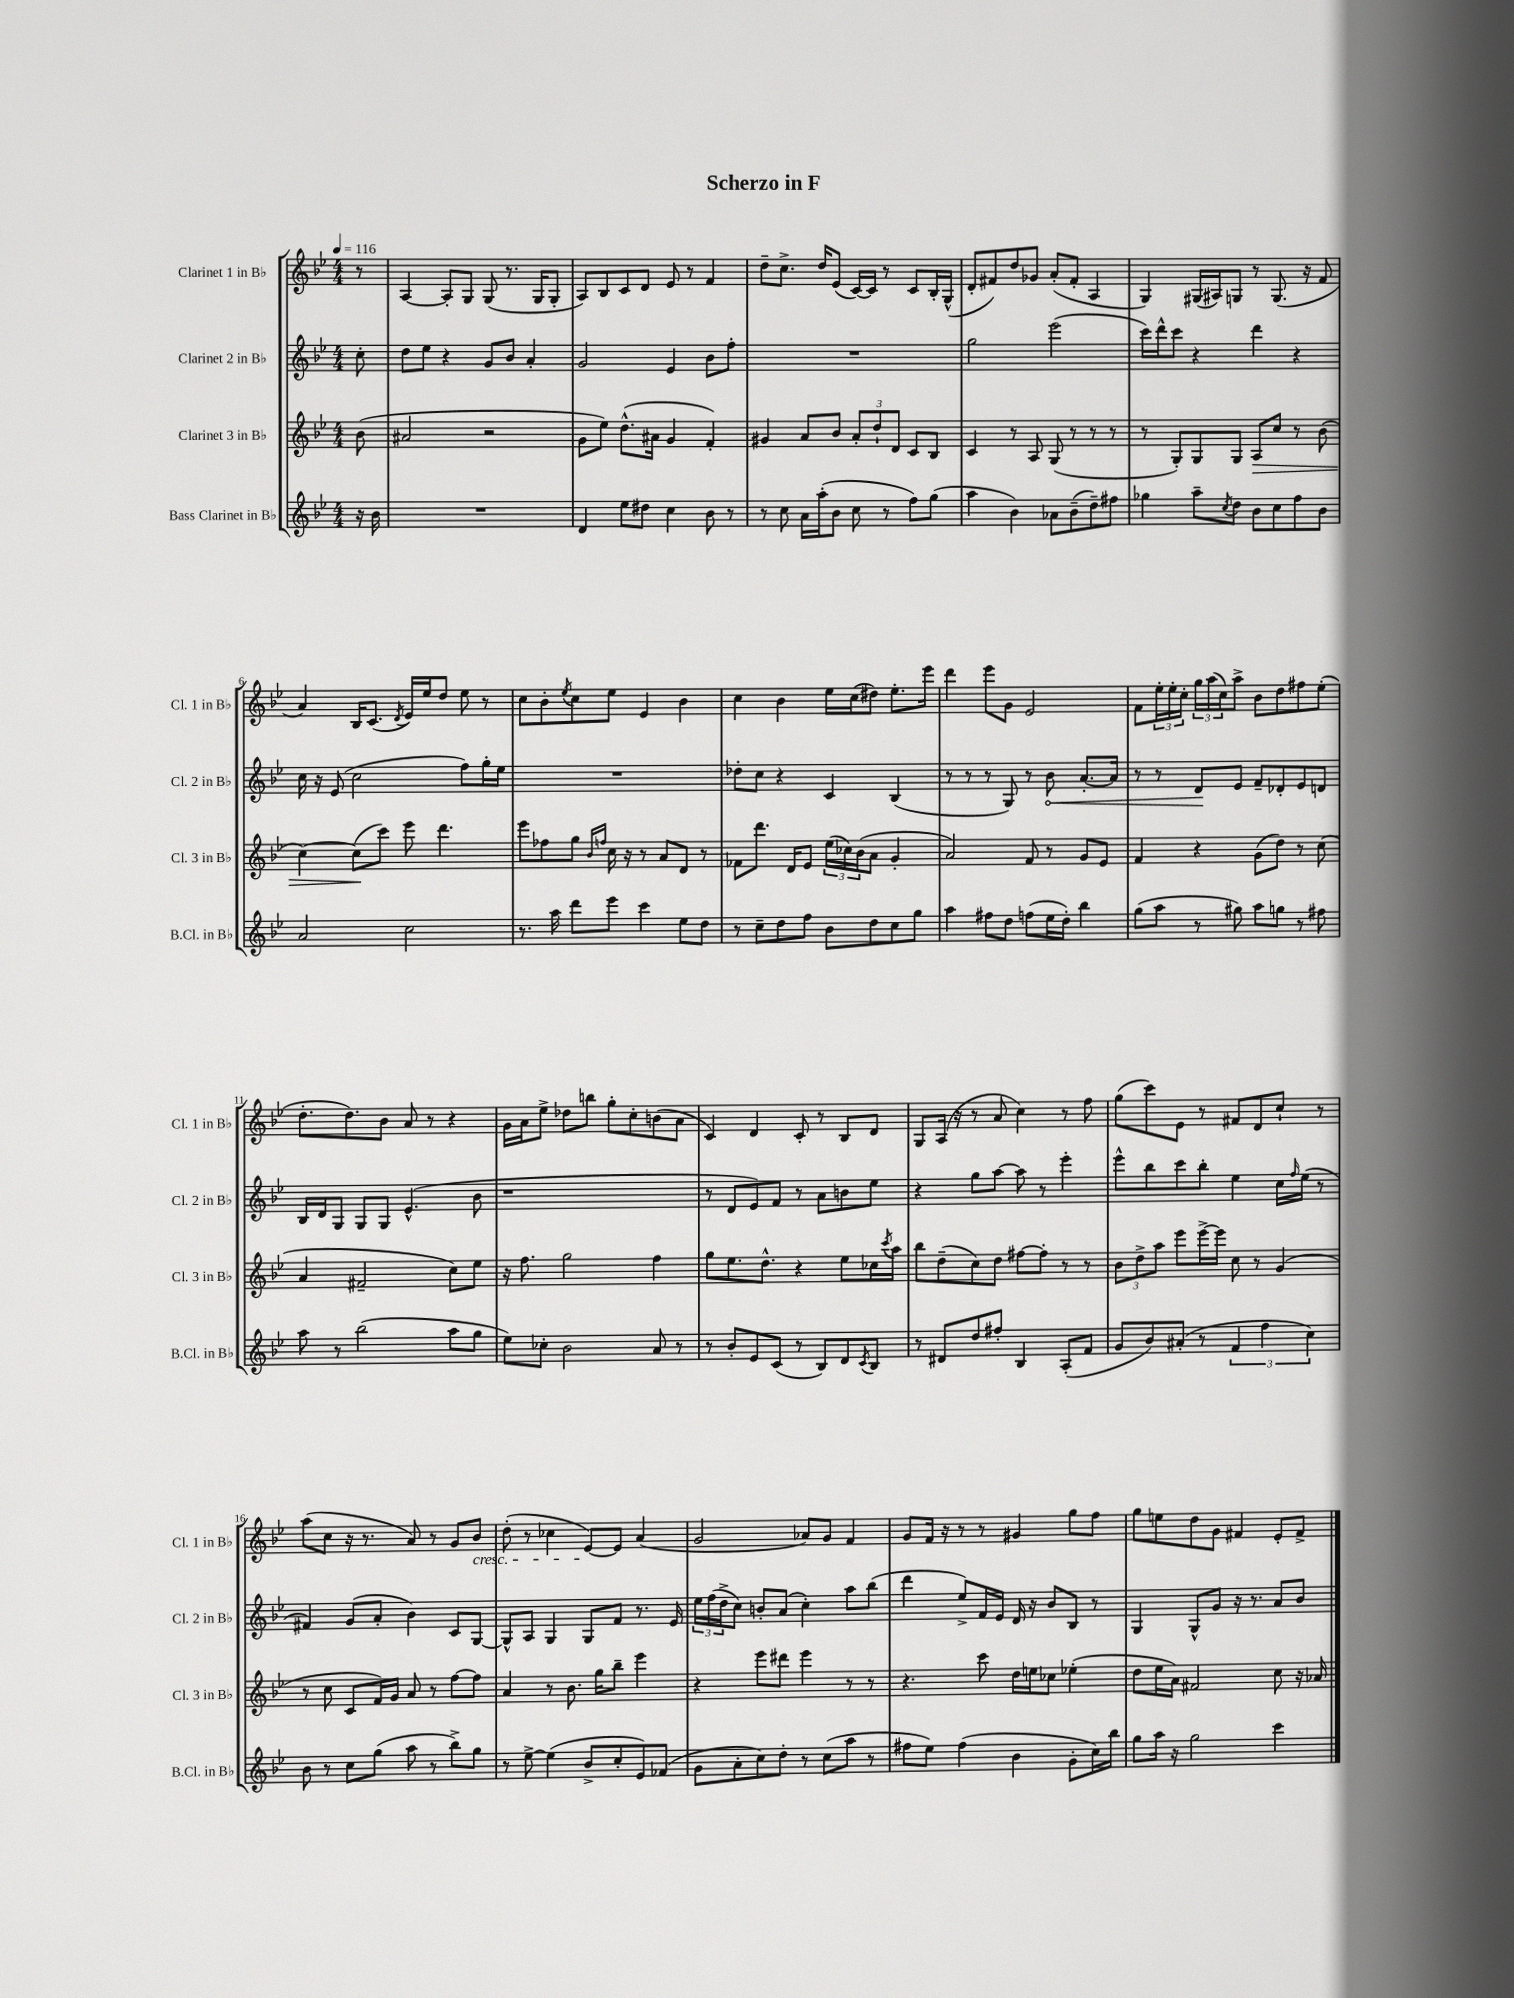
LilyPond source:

\header { title = "Scherzo in F" }
<<
\new StaffGroup <<
\new Staff = "s0" \with { instrumentName = "Clarinet 1 in Bb" shortInstrumentName = "Cl. 1 in Bb" } {
    \clef treble \key bes \major \numericTimeSignature \time 4/4 \partial 8 \tempo 4 = 116
    r8 |
    a4~ a8-. g8 g8( r8. g16 g8-. |
    a8) bes8 c'8 d'8 ees'8 r8 f'4 |
    d''8-- c''8.-> d''16 ees'8( c'16~) c'16 r8 c'8 bes16-. g16-^( |
    d'8-. fis'8) d''8 ges'8 a'8-.( fis'8-. a4 |
    g4) gis16( ais16) g8 r8 g8.( r16 f'8 |
    a'4) bes16 c'8.( \acciaccatura { d'8 } ees'16) ees''16 d''8 ees''8 r8 |
    c''8 bes'8-. \acciaccatura { ees''8 } c''8 ees''8 ees'4 bes'4 |
    c''4 bes'4 ees''16 c''16( dis''8) ees''8.-. ees'''16 |
    d'''4 ees'''8 g'8 ees'2 |
    f'8 \tuplet 3/2 { ees''16-. ees''16-. c''16-. } \tuplet 3/2 { g''16 a''16( c''16) } a''8-> bes'8 d''8 fis''8 ees''8-.( |
    d''8.-. d''8.) bes'8 a'8 r8 r4 |
    g'16 a'16 ees''8-> des''8 b''8 g''8-. c''8-. b'8( a'8 |
    c'4) d'4 c'8-. r8 bes8 d'8 |
    g8 a16( r16 r8 a'8 c''4) r8 f''8 |
    g''8( c'''8) ees'8 r8 fis'8 d'8 c''8-! r8 |
    a''8( c''8 r16 r8. a'8) r8 g'8 bes'8\cresc |
    d''8-.( r8 ces''4 ees'8~\!) ees'8 a'4( |
    g'2 aes'8) g'8 f'4 |
    g'8 f'16 r16 r8 r8 gis'4 g''8 f''8 |
    g''8 e''8 d''8 g'8 fis'4 ees'8-. fis'8-> \bar "|." |
}
\new Staff = "s1" \with { instrumentName = "Clarinet 2 in Bb" shortInstrumentName = "Cl. 2 in Bb" } {
    \clef treble \key bes \major \numericTimeSignature \time 4/4 \partial 8
    c''8-. |
    d''8 ees''8 r4 g'8 bes'8 a'4-. |
    g'2 ees'4 bes'8 f''8-. |
    R1 |
    g''2 ees'''2( |
    c'''16) d'''16-^ c'''8 r4 d'''4 r4 |
    c''16 r16 ees'8( c''2 f''8) g''16-. ees''16 |
    R1 |
    des''8-. c''8 r4 c'4 bes4( |
    r8 r8 r8 g8) r8 \once \override Hairpin.circled-tip = ##t bes'8\< a'8.~-. a'16 |
    r8 r8 d'8\! ees'8 f'8-- des'8-. ees'8 d'8 |
    bes16 d'16 g8 g8 g8 ees'4.-^( bes'8 |
    r1 |
    r8 d'8 ees'8) f'8 r8 a'8 b'8 ees''8 |
    r4 g''8 a''8~ a''8 r8 ees'''4-. |
    ees'''8-^ bes''8 c'''8 bes''8-. ees''4 c''16 \grace { f''16 } ees''16( r8 |
    fis'4) g'8( a'8-. bes'4) c'8 g8~ |
    g8-^ a8 g4 g8 f'8 r8. ees'16 |
    \tuplet 3/2 { ees''16 f''16( d''16-> } c''8) b'8-. a'8( c''4-.) a''8 bes''8( |
    d'''4 ees''8->) f'16 ees'16 d'16 r16 bes'8 bes8 r8 |
    g4 g8-^ g'8 r16 r8. a'8 bes'8 \bar "|." |
}
\new Staff = "s2" \with { instrumentName = "Clarinet 3 in Bb" shortInstrumentName = "Cl. 3 in Bb" } {
    \clef treble \key bes \major \numericTimeSignature \time 4/4 \partial 8
    bes'8( |
    ais'2 r2 |
    g'8 ees''8) d''8.-^( ais'16 g'4 f'4-.) |
    gis'4 a'8 bes'8 \tuplet 3/2 { a'8-. d''8-! d'8 } c'8 bes8 |
    c'4 r8 a8 g8( r8 r8 r8 |
    r8 g8-.) g8 g8 a8\> c''8 r8 bes'8( |
    c''4~) c''8\!( c'''8) ees'''8 d'''4. |
    ees'''8 fes''8 g''8 \grace { bes'16 f''16 } c''16 r16 r8 a'8 d'8 r8 |
    fes'8 d'''8. d'16 ees'8 \tuplet 3/2 { ees''16( ces''16) bes'16( } a'8 g'4-. |
    a'2) f'8 r8 g'8 ees'8 |
    f'4 r4 g'8( d''8) r8 c''8( |
    a'4 fis'2-- c''8) ees''8 |
    r16 f''8. g''2 f''4 |
    g''8 ees''8. d''8.-^ r4 ees''8 ces''16 \acciaccatura { c'''8 } a''16 |
    bes''8 d''8--( c''8) d''8 fis''8~ fis''8-. r8 r8 |
    \tuplet 3/2 { bes'8 d''8-> a''8 } ees'''8 ees'''16~-> ees'''16 c''8 r8 g'4( |
    r8 c''8 c'8 f'16) g'16 a'8 r8 f''8~ f''8 |
    a'4 r8 bes'8. g''16 bes''8-- ees'''4 |
    r4 ees'''8 dis'''8 ees'''4 r8 r8 |
    r4. c'''8 d''16 e''16 ces''8 ees''4-.( |
    d''8 ees''16 a'16) fis'2 c''8 r16 aes'16 \bar "|." |
}
\new Staff = "s3" \with { instrumentName = "Bass Clarinet in Bb" shortInstrumentName = "B.Cl. in Bb" } {
    \clef treble \key bes \major \numericTimeSignature \time 4/4 \partial 8
    r16 bes'16 |
    R1 |
    d'4 ees''8 dis''8 c''4 bes'8 r8 |
    r8 c''8 a'16 a''16-.( bes'8 c''8 r8 f''8) g''8( |
    a''4 bes'4) aes'8 bes'8--( d''8--) fis''8 |
    ges''4 a''8-- \acciaccatura { c''8 } d''8 bes'8 c''8 f''8 bes'8 |
    a'2 c''2 |
    r8. a''16 d'''8 ees'''8 c'''4 ees''8 d''8 |
    r8 c''8-- d''8 f''8 bes'8 d''8 c''8 g''8 |
    a''4 fis''8 d''8 f''8( ees''16 d''16-.) bes''4 |
    g''8( a''8 r8 gis''8) a''8 g''8 r8 fis''8 |
    a''8 r8 bes''2( a''8 g''8 |
    ees''8) ces''8-. bes'2 a'8 r8 |
    r8 bes'8-. ees'8 c'8( r8 bes8) d'8 \acciaccatura { c'8 } bes8 |
    r8 dis'8 d''8 fis''8-. bes4 a8-.( f'8 |
    g'8 bes'8) ais'8-.( r8 \tuplet 3/2 { f'4 f''4 c''4) } |
    bes'8 r8 c''8 g''8( a''8 r8 bes''8->) g''8 |
    r8 ees''8~-> ees''4( bes'8-> c''8-. ees'8) fes'8( |
    g'8 a'8-. c''8) d''8-. r8 c''8( a''8 r8 |
    fis''8 ees''8) fis''4( bes'4 g'8-. c''16) bes''16 |
    g''8 a''16 r16 g''2 c'''4 \bar "|." |
}
>>
>>
